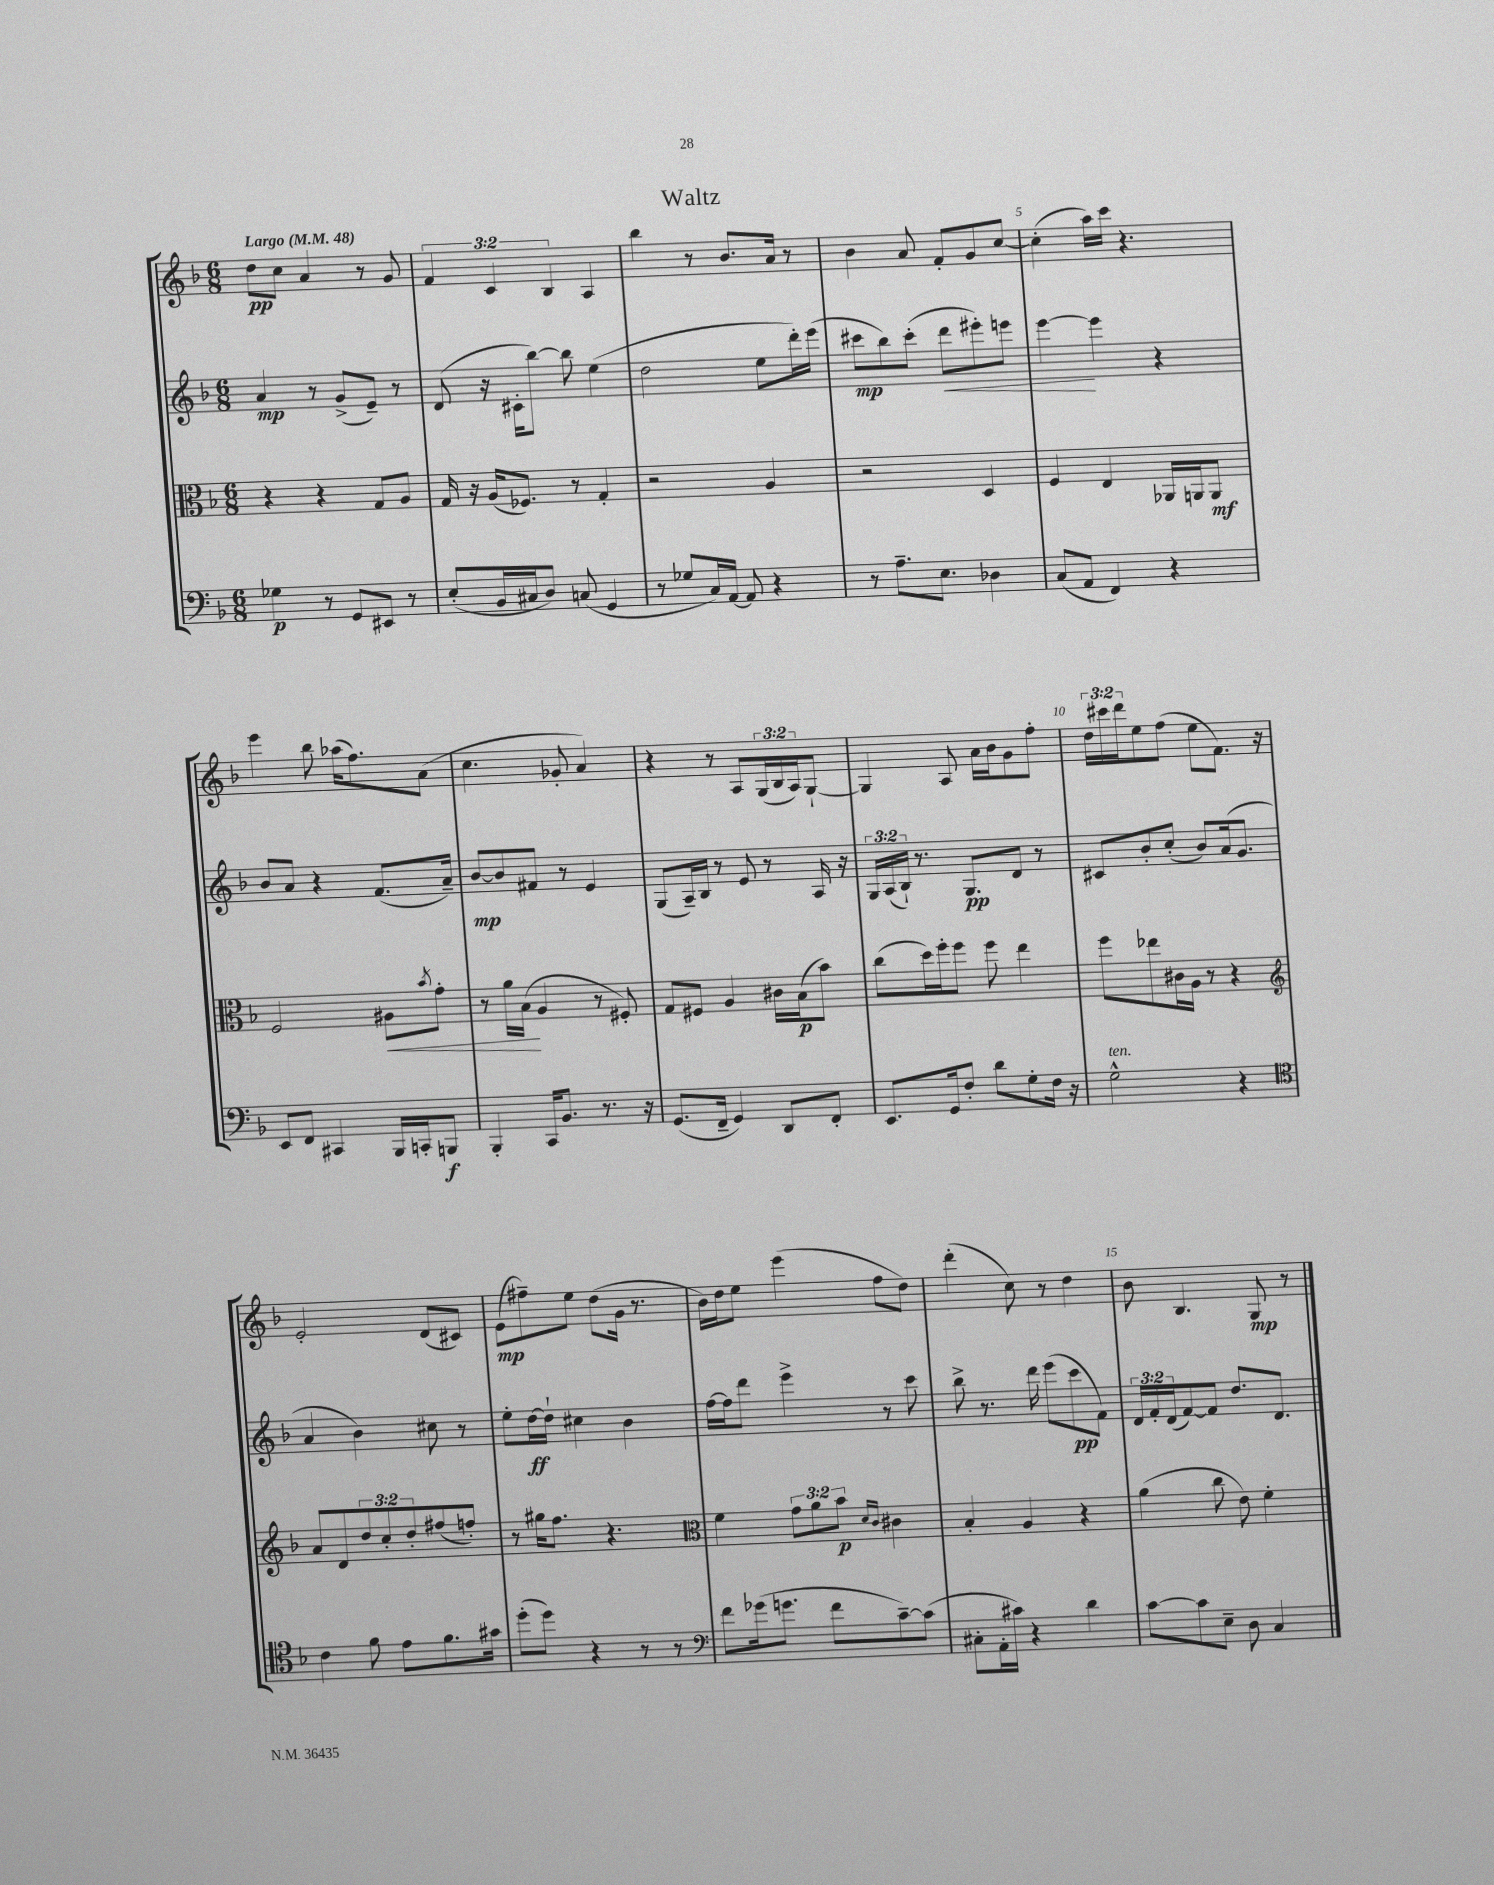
\header { title = "Waltz" }
<<
\new StaffGroup <<
\new Staff = "s0" {
    \clef treble \key f \major \numericTimeSignature \time 6/8 \override Staff.TupletNumber.text = #tuplet-number::calc-fraction-text \tempo "Largo" 4 = 48
    d''8\pp c''8 a'4 r8 g'8 |
    \tuplet 3/2 { f'4 c'4 bes4 } a4 |
    bes''4 r8 bes'8. a'16 r8 |
    bes'4 a'8 f'8-. g'8 c''8~ |
    c''4-.( a''16) c'''16 r4. |
    e'''4 bes''8 aes''16( f''8.) a'8( |
    c''4. ges'8-. a'4) |
    r4 r8 a8 \tuplet 3/2 { g16( bes16 a16) } g8~-! |
    g4 a8 a'16 bes'16 g'8 f''8-. |
    \tuplet 3/2 { d''16 cis'''16 d'''16 } e''8 f''8( e''8 f'8.) r16 |
    e'2-. d'8( cis'8) |
    e'8\mp( fis''8--) e''8 d''8( g'16 r8. |
    bes'16) d''16 e''8 e'''4( f''8 d''8) |
    d'''4-.( c''8) r8 d''4 |
    bes'8 bes4. g8\mp r8 \bar "|." |
}
\new Staff = "s1" {
    \clef treble \key f \major \numericTimeSignature \time 6/8 \override Staff.TupletNumber.text = #tuplet-number::calc-fraction-text
    a'4\mp r8 g'8->( e'8--) r8 |
    d'8( r16 cis'16-. bes''8~) bes''8 e''4( |
    d''2 e''8 d'''16-.) e'''16( |
    cis'''8\mp bes''8) cis'''8-.( d'''8\< eis'''8-.) e'''8 |
    e'''4~\! e'''4 r4 |
    bes'8 a'8 r4 f'8.( a'16--) |
    bes'8~\mp bes'8 fis'8 r8 e'4 |
    g8( a16--) bes16 r8 e'8 r8 a16 r16 |
    \tuplet 3/2 { g16 a16( bes16-!) } r8. g8.\pp d'8 r8 |
    cis'8 bes'8-. c''8-.( bes'8) a'16( g'8. |
    a'4 bes'4) cis''8 r8 |
    e''8-. d''16~\ff d''16-! cis''4 bes'4 |
    f''16~ f''16 d'''8 e'''4-> r8 c'''8 |
    bes''8-> r8. d'''16 e'''8( c'''8\pp f'8) |
    \tuplet 3/2 { d'16 f'16-. d'16( } f'8~) f'8 d''8. d'8. \bar "|." |
}
\new Staff = "s2" {
    \clef alto \key f \major \numericTimeSignature \time 6/8 \override Staff.TupletNumber.text = #tuplet-number::calc-fraction-text
    r4 r4 g8 a8 |
    g16 r16 a16( fes8.) r8 g4-. |
    r2 a4 |
    r2 d4 |
    f4 e4 aes,16 a,16 a,8\mf |
    f2 ais8\< \acciaccatura { bes'8 } g'8-. |
    r8 a'16 bes16\!( a4 r8 fis8-.) |
    g8 fis8 a4 cis'16 bes16\p( bes'8) |
    c''8( d''16) f''16-. f''8 f''8 e''4 |
    f''8 ees''8 cis'16 a16 r8 r4 |
    \clef treble a'8 d'8 \tuplet 3/2 { d''8 c''8-. d''8-. } fis''8( f''8-.) |
    r8 gis''16 f''8. r4. |
    \clef alto f'4 \tuplet 3/2 { g'8 a'8 bes'8\p } \grace { d'16 c'16 } cis'4 |
    bes4-. a4 r4 |
    a'4( c''8 e'8) f'4-. \bar "|." |
}
\new Staff = "s3" {
    \clef bass \key f \major \numericTimeSignature \time 6/8
    ges4\p r8 g,8 eis,8 r8 |
    e8-.( bes,16 cis16 d8) c8( g,4 |
    r8 ges8 c16) a,16~ a,8 r4 |
    r8 a8.-- e8. des4 |
    c8( a,8 f,4) r4 |
    e,8 f,8 cis,4 bes,,16 c,16-. b,,8\f |
    bes,,4-. c,16 bes,8. r8. r16 |
    g,8.( f,16-- g,4) d,8 f,8-. |
    e,8. g,16 f8-. d'8 g8-. f16 r16 |
    g2-^^\markup { \italic "ten." } r4 |
    \clef tenor c'4 f'8 e'8 f'8. gis'16 |
    d''8-.( d''8) r4 r8 r8 |
    \clef bass f'8 ges'16( g'8. f'8 c'8~--) c'8( |
    cis8-. a,16-. cis'16) r4 d'4 |
    c'8~ c'8 e8-- d8 c4 \bar "|." |
}
>>
>>
\layout { \context { \Score \override BarNumber.break-visibility = ##(#f #t #t) barNumberVisibility = #(every-nth-bar-number-visible 5) } }
